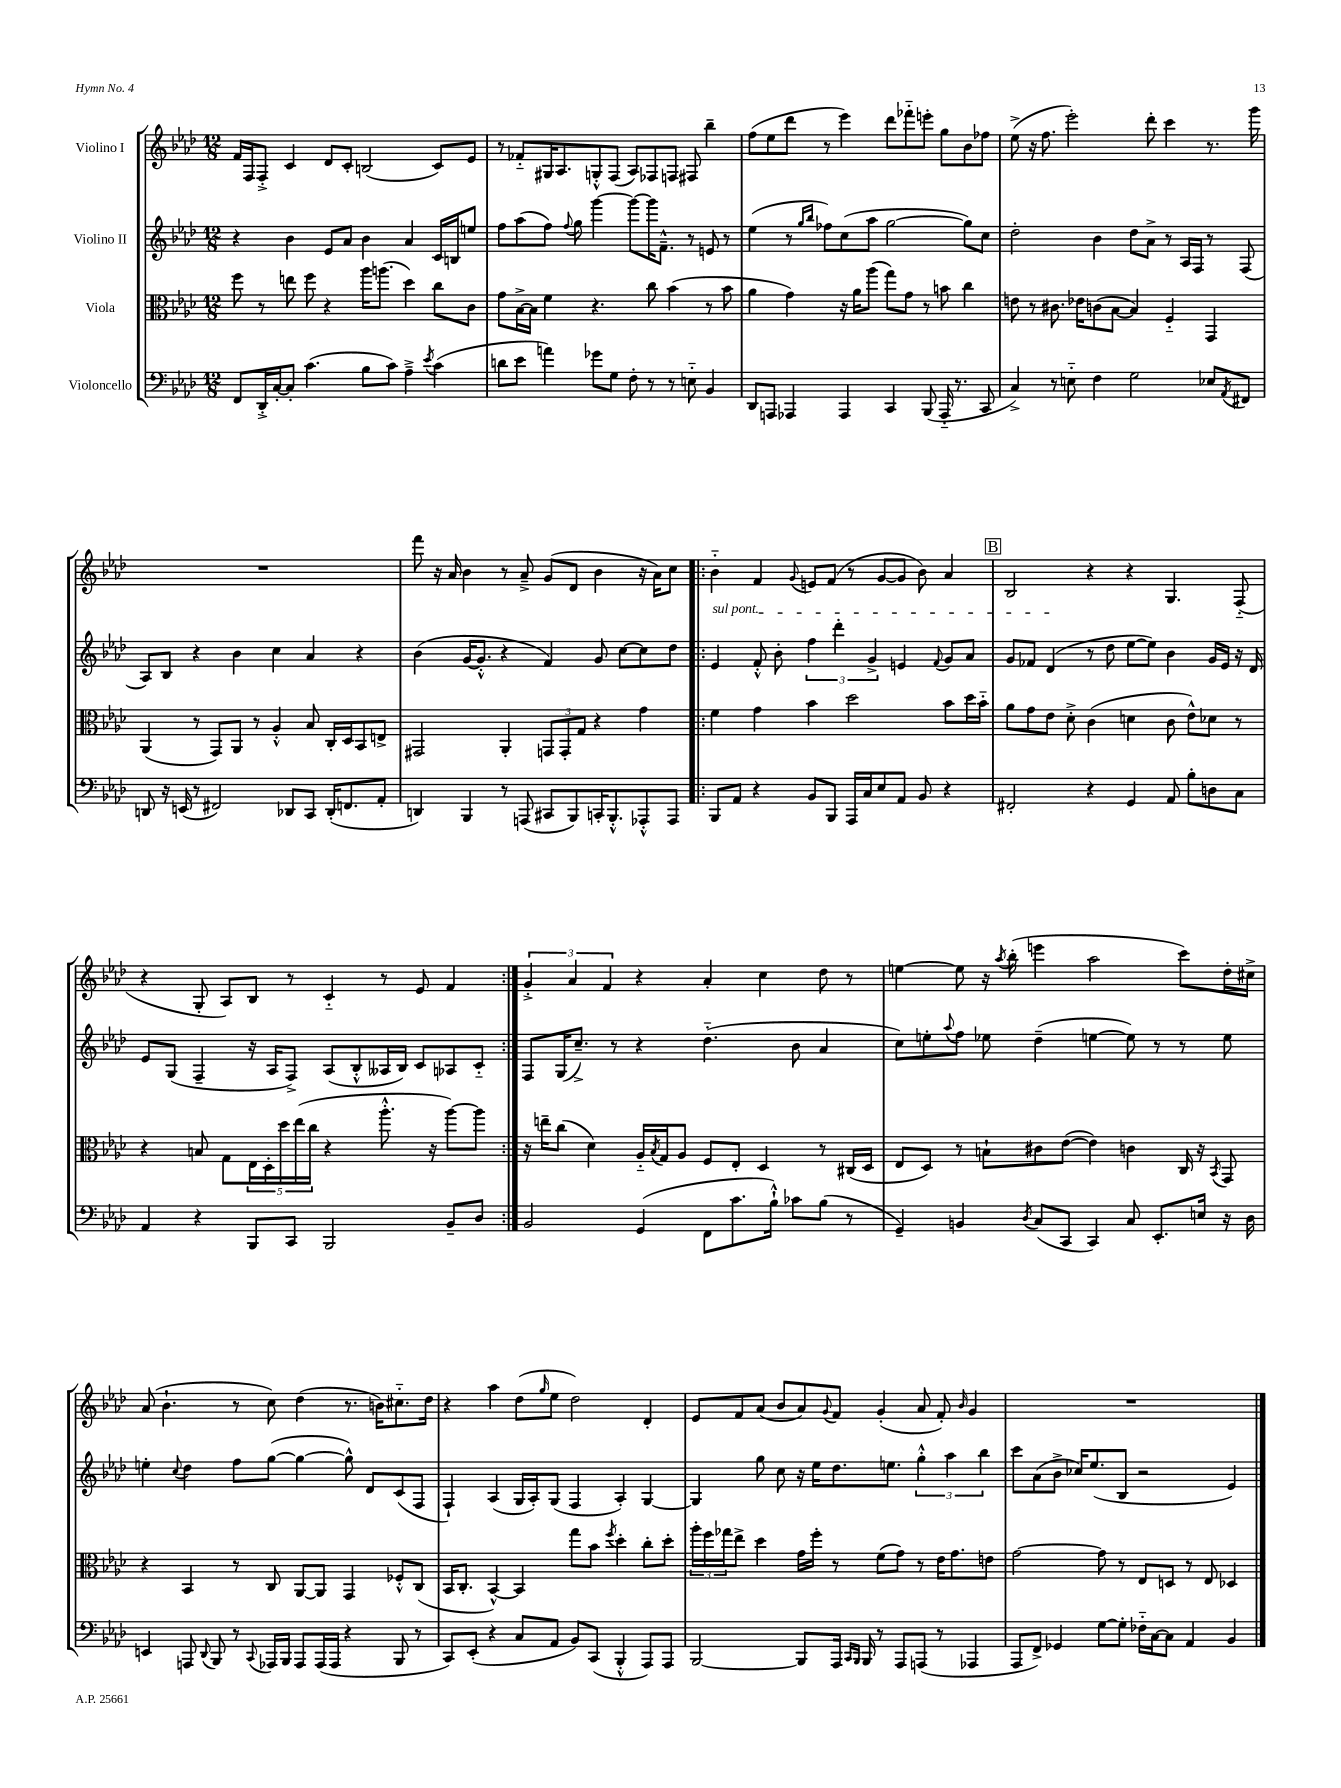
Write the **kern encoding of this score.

**kern	**kern	**kern	**kern
*staff4	*staff3	*staff2	*staff1
*clefF4	*clefC3	*clefG2	*clefG2
*k[b-e-a-d-]	*k[b-e-a-d-]	*k[b-e-a-d-]	*k[b-e-a-d-]
*M12/8	*M12/8	*M12/8	*M12/8
8FF	8ff	4r	16f
.	.	.	16F
16DD-'^	8r	.	8F'^
[16C'	.	.	.
8C']	8ee	4b-	4c
(4.c	8ff	.	.
.	4r	8e-	8d-
.	.	8a-	8c'
8B-	16aa-	4b-	(2B
.	(8.aa	.	.
8c)	.	.	.
4A-~^	4dd-)	4a-	.
8qe-	.	.	.
(4c	8cc	16c	8c)
.	.	16B	.
.	8c	8ee	8e-
=	=	=	=
8d	8g	8ff	8r
8e-	[16B-^	(8aa-	8f-'~
.	16B-]	.	.
4a)	4f	8ff)	16G#
.	.	.	8.A-
.	.	8qqff	.
.	.	8gg	.
8g-	4.r	[4ggg	8G'^^
8G	.	.	(8F
8F'	.	8ggg_	8A-)
8r	8cc	16ggg]	8F-
.	.	8.f~^^	.
8r	(4b-	.	8F
8E'~	.	8r	8F#
4BB-	8r	8e	4bb-~
.	8b-	8r	.
=	=	=	=
8DD-	4a-	(4ee-	(8ff
8AAA	.	.	8ee-
4AAA-	4g)	8r	8ddd-
.	.	16qqgg	.
.	.	16qqbb-	.
.	.	8ff-)	8r
4AAA-	16r	(8cc	4eee-)
.	16a-	.	.
.	(8aa-	8aa-	.
4CC	8gg)	[2gg	8ddd-
.	8g	.	8fff-'~
(8BBB-	8r	.	8eee'
16AAA-'~	8b	.	8gg
8.r	.	.	.
.	4cc	8gg])	8b-
8CC	.	8cc	8ff-
=	=	=	=
4C^)	8e	2dd-'	(8ee-^
.	8r	.	16r
.	.	.	8.ff
8r	8.c#	.	.
8E'~	.	.	2eee-')
.	16e-	.	.
4F	(8c	4b-	.
.	[8B-	.	.
2G	4B-])	8dd-	.
.	.	8a-^	8ddd-'
.	4F'~	8r	4ccc
.	.	16A-	.
.	.	16F	.
8E-	4GG	8r	8.r
8qAA-	.	.	.
8FF#	.	(8F	.
.	.	.	16ggg
=	=	=	=
8DD	(4AA-	8A-)	1.r
16r	.	8B-	.
(16EE	.	.	.
8r	8r	4r	.
2FF#)	8GG)	.	.
.	8AA-	4b-	.
.	8r	.	.
.	4A-'^^	4cc	.
8DD-	.	.	.
8CC	8B-	4a-	.
(16DD-'	16C'	.	.
8.FF	16D-	.	.
.	8BB-	4r	.
8AA-'	8E^	.	.
=	=	=	=
4DD)	2GG#	(4b-	8fff
.	.	.	16r
.	.	.	16a-
4BBB-	.	[16g	4b-
.	.	8.g'^^]	.
8r	4AA-'	4r	8r
(8AAA	.	.	8a-~^
8CC#	12GG	4f)	(8g
.	12GG'	.	.
8BBB-)	.	.	8d-
.	12G	.	.
16CC'	4r	8g	4b-
8.BBB-'^^	.	.	.
.	.	[8cc	.
8AAA-'^^	4g	8cc]	16r
.	.	.	16a-)
8AAA-	.	8dd-	8cc
=!|:	=!|:	=!|:	=!|:
8BBB-	4f	4e-	4b-'~
8AA-	.	.	.
4r	4g	8f'^^	4f
.	.	8b-'	.
.	.	.	8qqg
8BB-	4b-	6ff	8e
8BBB-	.	.	(8f
.	.	6ddd-'	.
16AAA-	2dd-	.	8r
16C	.	.	.
.	.	6g^	.
8E-	.	.	[8g
8AA-	.	4e	8g]
8BB-	.	.	8b-)
.	.	8qqf	.
4r	8b-	8g	4a-
.	16dd-	8a-	.
.	16b-'~	.	.
=	=	=	=
2FF#'	8a-	8g	2B-
.	8g	8f-	.
.	8e-	(4d-	.
.	8d-'^	.	.
4r	(4c	8r	4r
.	.	8dd-	.
4GG	4d	[8ee-	4r
.	.	8ee-])	.
8AA-	8c	4b-	4.G
8B-'	8e-^^)	.	.
8D	8d-	16g	.
.	.	16e-	.
8C	8r	16r	(8F'~
.	.	16d-	.
=	=	=	=
4AA-	4r	8e-	4r
.	.	(8G	.
4r	8B	4F~	8G'
.	8G	.	8A-)
8BBB-	20E-	16r	8B-
.	20D-'	.	.
.	.	16A-	.
.	20dd-	.	.
8CC	.	8F^)	8r
.	(20ee-	.	.
.	20cc	.	.
2BBB-	4r	(8A-	4c'~
.	.	8B-'^^	.
.	8.aa-'^^	16A--	8r
.	.	16B-)	.
.	.	8c	8e-
.	16r	.	.
8BB-~	[8aa-)	8A-	4f
8D-	8aa-]	8c'~	.
=:|!	=:|!	=:|!	=:|!
2BB-	16r	8F	6g'^
.	16ee~	.	.
.	(8cc	(16G	.
.	.	.	6a-
.	.	8.cc~^)	.
.	4d-)	.	.
.	.	.	6f
.	.	8r	.
(4GG	16A-'~	4r	4r
.	8qB-	.	.
.	16G	.	.
.	8A-	.	.
8FF	8F	(4.dd-'~	4a-'
8.c	8E-'	.	.
.	4D-	.	4cc
16B-`^^)	.	.	.
8c-	.	8b-	.
(8B-	8r	4a-	8dd-
8r	(16C#	.	8r
.	16D-	.	.
=	=	=	=
4GG~)	8E-	8cc)	[4ee
.	8D-)	8ee'	.
.	.	8qqaa-	.
4BB	8r	8ff	8ee]
.	8B`	8ee-	16r
.	.	.	8qaa-
.	.	.	(16bb-'
8qD-	.	.	.
(8C	8c#	(4dd-~	4eee
8CC	([8e-	.	.
4CC)	4e-])	[4ee	2aa-
8C	4c	8ee])	.
8.EE-'	.	8r	.
.	16C	8r	8ccc)
16E	16r	.	.
.	8qBB-	.	.
16r	8GG	8ee	16dd-'
16D-	.	.	16cc#^
=	=	=	=
4EE	4r	4ee'	(8a-
.	.	.	4.b-`
.	.	8qqcc	.
8AAA	4BB-	4dd-	.
8qqDD-	.	.	.
8BBB-	.	.	.
8r	8r	8ff	8r
8qqCC	.	.	.
16AAA-	8C	([8gg	8cc)
16BBB-	.	.	.
8AAA-	[8AA-	4gg_	(4dd-
(16AAA-	8AA-]	.	.
16AAA-	.	.	.
4r	4GG	8gg^^])	8.r
.	.	8d-	.
.	.	.	16b)
8BBB-	8F-'^^	(8c	8.cc#'~
8r	(8C	8F	.
.	.	.	16dd-
=	=	=	=
8CC)	16BB-	4F`)	4r
.	8.C'	.	.
(8EE-'	.	.	.
4r	[4BB-^^)	(4A-	4aa-
8C	4BB-]	16G	(8dd-
.	.	16A-')	.
.	.	.	16qqgg
8AA-	.	(8G	8ee-
8BB-)	8gg	4F	2dd-)
(8CC	8b-	.	.
.	8qff	.	.
4BBB-'^^	4dd-'	4A-')	.
8AAA-)	8cc'	[4G	4d-'
8AAA-	8dd-'	.	.
=	=	=	=
[2BBB-	24aa-'	4G]	8e-
.	24ff	.	.
.	24gg-	.	.
.	8ee-^	.	8f
.	4dd-	8gg	(8a-
.	.	8cc	8b-
8BBB-]	16g	16r	8a-)
.	16ff'	16ee-	.
.	.	.	8qqg
16AAA-	8r	8.dd-	8f
16qqCC	.	.	.
16qqBBB-	.	.	.
16BBB-	.	.	.
8r	(8f	.	(4g'
.	.	8.ee	.
8AAA-	8g)	.	.
(8AAA	8r	6gg'^^	8a-
8r	16e-	.	8f')
.	.	6aa-	.
.	8.g	.	.
.	.	.	16qqb-
4AAA-	.	.	4g
.	.	6bb-	.
.	8e	.	.
=	=	=	=
8AAA-	[2g	8ccc	1.r
8FF^)	.	(8a-	.
4GG-	.	8b-^	.
.	.	16cc-)	.
.	.	(8.ee-	.
[8G	8g]	.	.
8G']	8r	8B-	.
16F-'~	8E-	2r	.
[16C	.	.	.
8C]	8D	.	.
4AA-	8r	.	.
.	8E-	.	.
4BB-	4D-	4e-)	.
==	==	==	==
*-	*-	*-	*-
